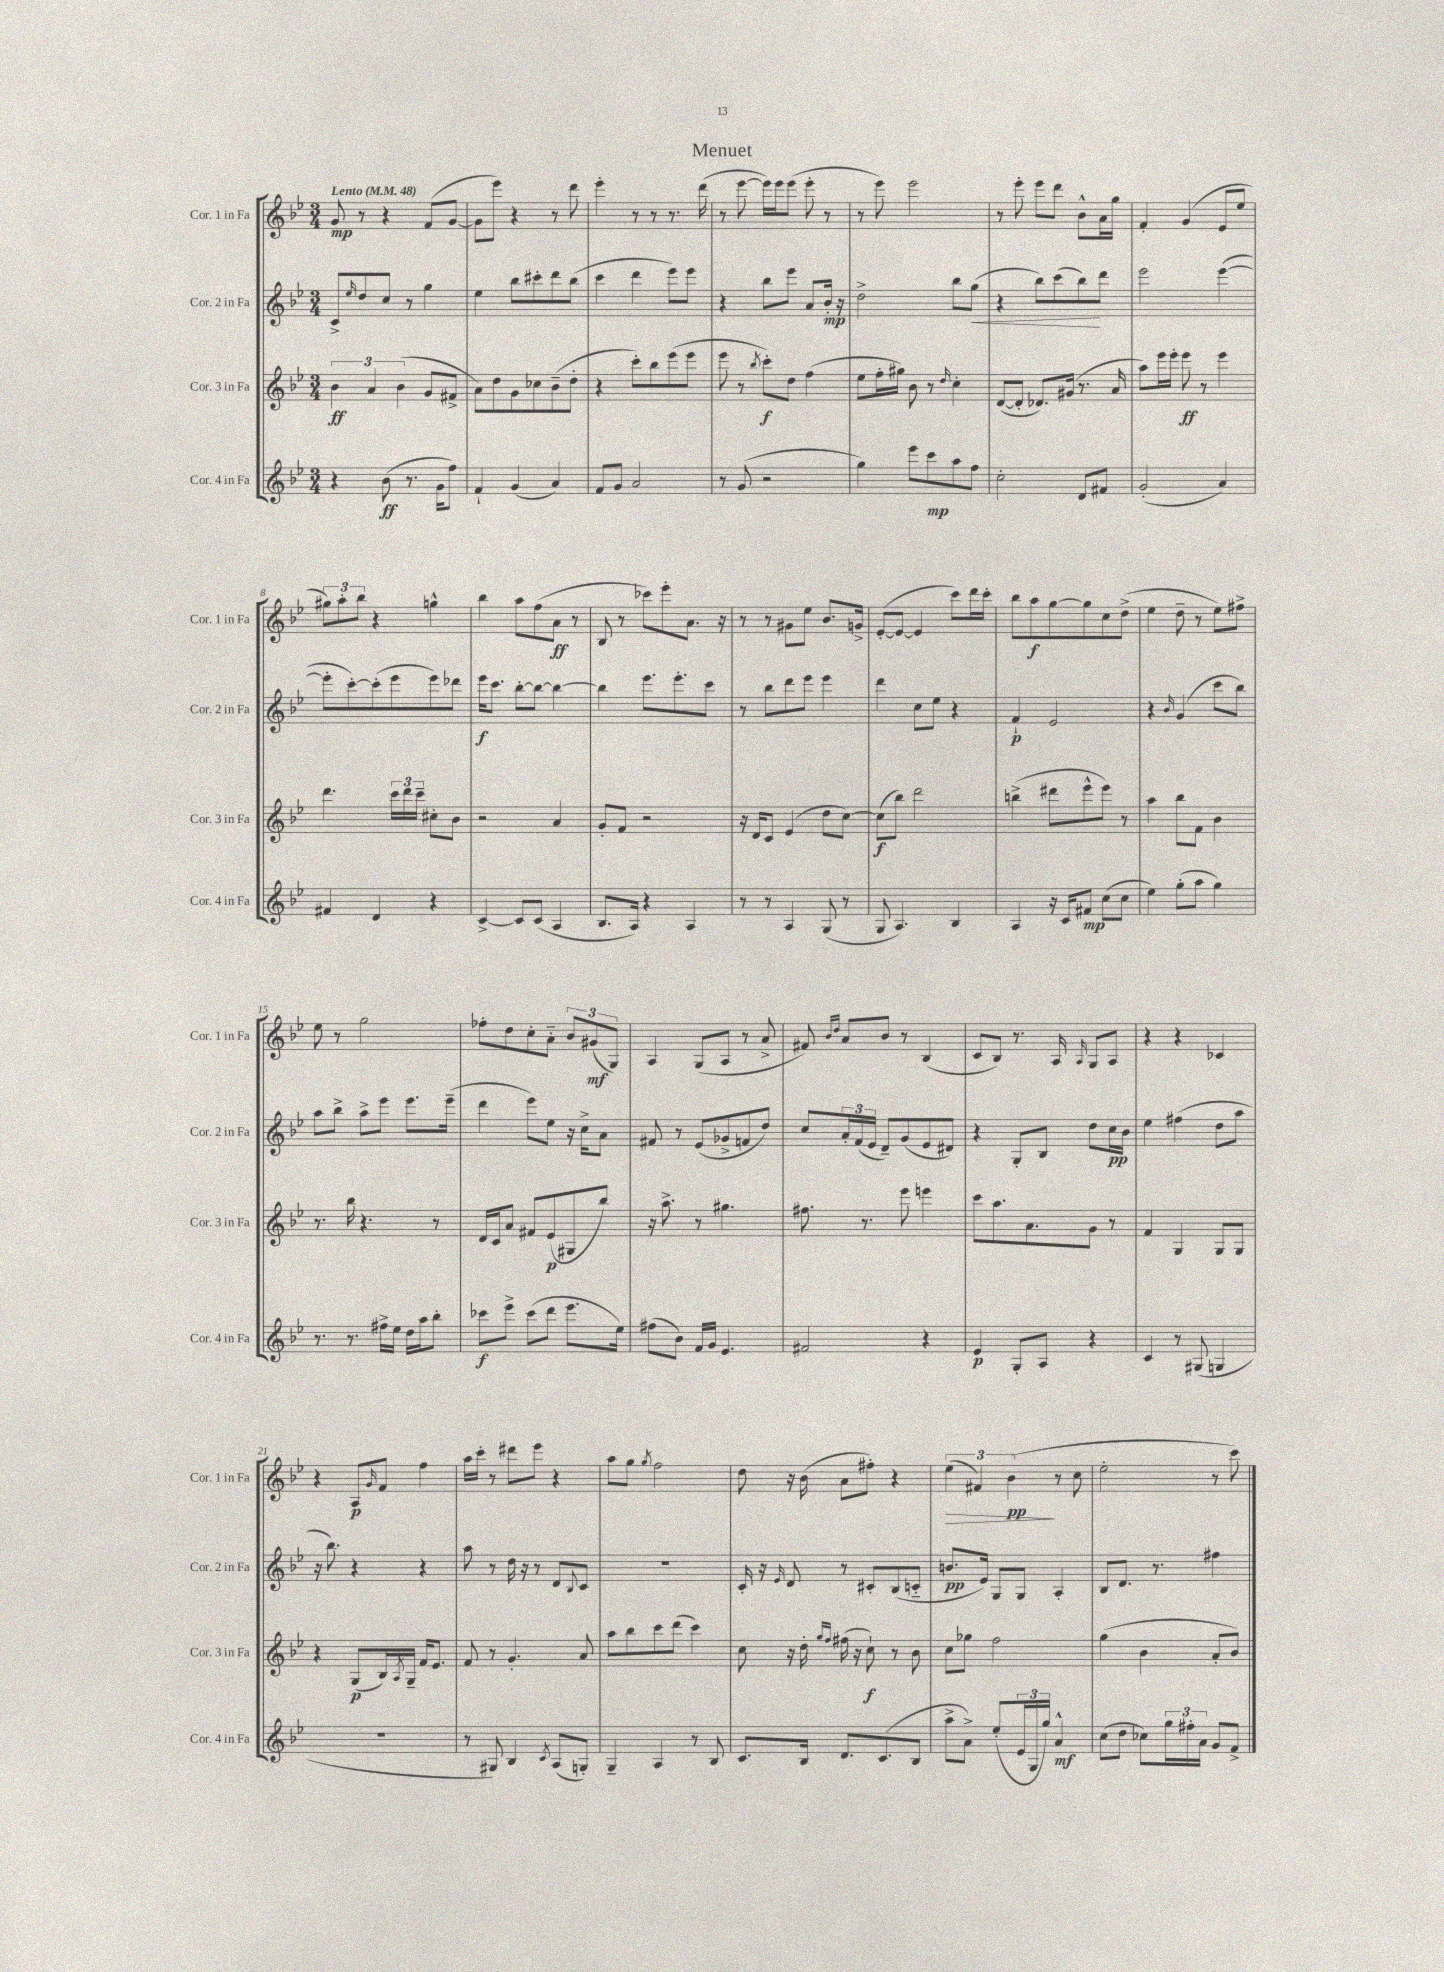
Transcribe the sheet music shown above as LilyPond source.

\header { title = "Menuet" }
<<
\new StaffGroup <<
\new Staff = "s0" \with { instrumentName = "Cor. 1 in Fa" shortInstrumentName = "Cor. 1 in Fa" } {
    \clef treble \key bes \major \numericTimeSignature \time 3/4 \tempo "Lento" 4 = 48
    g'8\mp r8 r4 f'8( g'8~ |
    g'8 ees'''8) r4 r8 d'''8 |
    ees'''4-. r8 r8 r8. d'''16( |
    r8 ees'''8~ ees'''16) ees'''16 ees'''8( ees'''8-. r8 |
    r8 ees'''8) ees'''2 |
    r8 ees'''8-. ees'''8 d'''8 bes'8-^ a'16 g''16 |
    f'4-. g'4( ees'8 ees''8 |
    \tuplet 3/2 { gis''8) a''8-. bes''8 } r4 g''4-^ |
    bes''4 a''8 f''8( a'8\ff r8 |
    bes8 r8 ces'''8) ees'''8-. a'8. r16 |
    r8 r8 gis'8 ees''8 bes'8. g'16-> |
    ees'8~-.( ees'8~ ees'4 c'''8) d'''16 c'''16-. |
    bes''8 a''8\f g''8~ g''8 c''8 d''8->( |
    ees''4 d''8-- r8 ees''8) fis''8-> |
    ees''8 r8 g''2 |
    fes''8-. d''8 c''8-. a'8-_ \tuplet 3/2 { bes'8 gis'8\mf( g8) } |
    a4 g8( a8 r8 a'8-> |
    fis'8) \grace { bes'16 d''16 } a'8 bes'8 r8 bes4( |
    c'8 bes8) r8. a16 \grace { a16 } g8 a8 |
    r4 r4 ces'4 |
    r4 a8\p \grace { g'16 } f'8 f''4 |
    a''16 c'''16-. r8 dis'''8 ees'''8 r4 |
    a''8 g''8 \acciaccatura { g''8 } f''2 |
    d''8 r16 bes'16( a'8 fis''8-.) r4 |
    \tuplet 3/2 { ees''4\>( fis'4) bes'4\pp\!( } r8 c''8 |
    ees''2-. r8 c'''8) \bar "|." |
}
\new Staff = "s1" \with { instrumentName = "Cor. 2 in Fa" shortInstrumentName = "Cor. 2 in Fa" } {
    \clef treble \key bes \major \numericTimeSignature \time 3/4
    c'8-> \grace { ees''16 } d''8 c''8 r8 g''4 |
    ees''4 bes''8 cis'''8-. d'''8 bes''8( |
    c'''4 d'''4 ees'''8) ees'''8 |
    r4 bes''8 ees'''8 a'8 bes'16-.\mp r16 |
    d''2-> bes''8 g''8\<( |
    r4 bes''8) c'''8( bes''8\!) d'''8 |
    ees'''2 ees'''4~( |
    ees'''8-. c'''8~-.) c'''8-.( ees'''8 ees'''8) des'''8 |
    ees'''16\f c'''8. bes''8~-. bes''8~ bes''4~ |
    bes''4 ees'''8. ees'''8.-. c'''8 |
    r8 bes''8 d'''8 ees'''8 ees'''4 |
    d'''4 c''8 ees''8 r4 |
    f'4-!\p ees'2 |
    r4 \grace { bes'16 } g'4( c'''8 bes''8) |
    a''8 bes''8-> a''8-> ees'''8 ees'''8. ees'''16--( |
    d'''4 ees'''8) ees''8 r16 c''16-> a'8 |
    fis'8 r8 ees'8( ges'8-> f'8 d''8) |
    c''8 \tuplet 3/2 { a'16-. f'16( ees'16 } d'8--) g'8( ees'8 dis'8) |
    r4 g8-. bes8 d''8 c''16\pp bes'16 |
    ees''4 fis''4( d''8 a''8 |
    r16 bes''8.) r4 r4 |
    a''8 r8 d''16 r16 r8 d'8 \appoggiatura { bes8 } c'8 |
    R2. |
    c'16-. r16 \grace { ees'16 } d'8 r8 cis'8-. bes8( c'8-_ |
    b'8.\pp ees'16) g8 g8 a4-. |
    bes8 d'8. r8. fis''4 \bar "|." |
}
\new Staff = "s2" \with { instrumentName = "Cor. 3 in Fa" shortInstrumentName = "Cor. 3 in Fa" } {
    \clef treble \key bes \major \numericTimeSignature \time 3/4
    \tuplet 3/2 { bes'4\ff a'4 bes'4( } g'8 fis'8-> |
    a'8) d''8 g'8 ces''8 bes'8--( d''8-. |
    r4 c'''8-.) bes''8 ees'''8( ees'''8 |
    ees'''8 r8 \acciaccatura { bes''8 } c'''8-.\f) d''8 f''4( |
    ees''8 f''16-. gis''16) bes'8 r8 \grace { d''16 } c''4-. |
    d'8~( d'8-. des'8.) gis'16( r8. a'16 |
    a''8) ees'''16 ees'''16-. ees'''8\ff r8 ees'''4 |
    d'''4. \tuplet 3/2 { c'''16 d'''16 c'''16-- } cis''8-. bes'8 |
    r2 a'4 |
    g'8-. f'8 r2 |
    r16 d'16 c'8 ees'4( d''8 c''8~) |
    c''8\f( bes''8) d'''2 |
    b''4->( dis'''8 ees'''8-^ ees'''8) r8 |
    a''4 bes''8 f'8 bes'4 |
    r8. bes''16 r4. r8 |
    d'16 c'16 a'8 fis'8 ees'8\p( gis8 bes''8) |
    r16 a''8.-> r8 gis''4. |
    fis''8. r8. ees'''8 e'''4 |
    c'''8 a''8. a'8. g'8 r8 |
    f'4 g4 g8 g8 |
    r4 g8\p( bes16) \acciaccatura { a8 } g16-- f'16 ees'8. |
    f'8 r8 g'4.-. a'8 |
    a''8 bes''8 c'''8 d'''8( c'''4) |
    c''8 r16 d''16-. \grace { g''16 f''16 } fis''16( r16 c''8-!\f) r8 bes'8 |
    c''8 ges''8 f''2 |
    g''4( bes'4 a'8-. bes'8) \bar "|." |
}
\new Staff = "s3" \with { instrumentName = "Cor. 4 in Fa" shortInstrumentName = "Cor. 4 in Fa" } {
    \clef treble \key bes \major \numericTimeSignature \time 3/4
    r4 bes'8\ff( r8. g'16 f''8) |
    f'4-! g'4( a'4) |
    f'8 g'8 a'2 |
    r8 g'8( r2 |
    g''4) ees'''8 c'''8\mp a''8 f''8 |
    c''2-. d'8 fis'8 |
    g'2-.( a'4) |
    fis'4 d'4 r4 |
    c'4~-> c'8 c'8( a4 |
    bes8. a16) r4 a4 |
    r8 r8 a4 g8( r8 |
    g8 a4.) bes4 |
    a4 r16 c'16 fis'8\mp c''8( c''8 |
    ees''4) g''8-.( a''8 g''4) |
    r8. r8. fis''16-> ees''16 d''16 a''16 bes''8-. |
    ces'''8\f ees'''8-> ces'''8( d'''8 ees'''8. ees''16) |
    fis''8( bes'8) f'16 g'16 ees'4. |
    fis'2 r4 |
    ees'4\p g8-. a8 r4 |
    c'4 r8 gis8( g4 |
    R2. |
    r8 gis8) bes4 \acciaccatura { c'8 } a8( g8-.) |
    g4-- a4 r8 bes8 |
    c'8. bes16 d'8. c'8.( bes8 |
    a''8-> a'8->) ees''8-.( \tuplet 3/2 { ees'16 g16 g''16) } a'4-^\mf |
    c''8( d''8 ces''8) \tuplet 3/2 { g''16 fis''16-. a'16 } g'8 f'8-> \bar "|." |
}
>>
>>
